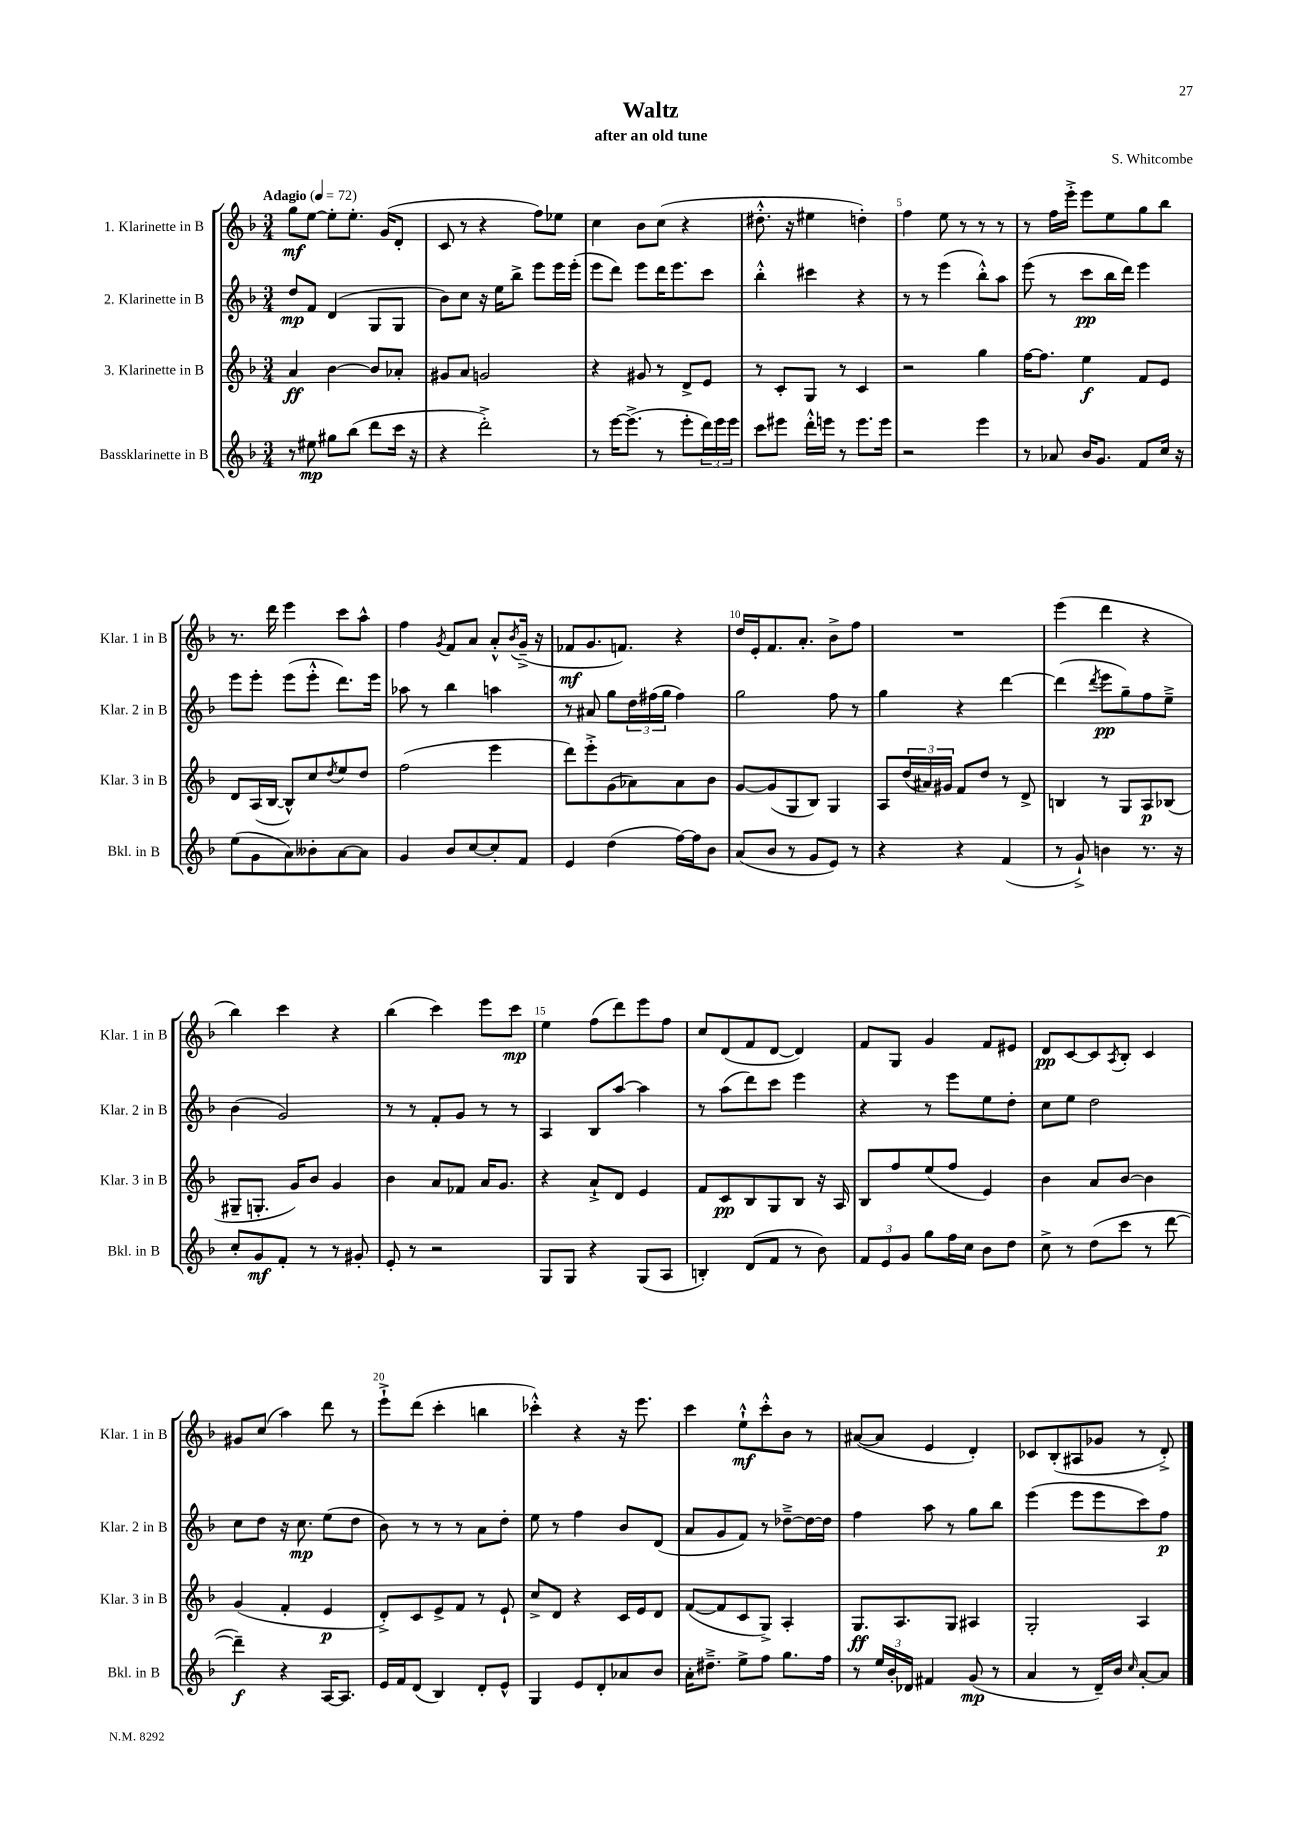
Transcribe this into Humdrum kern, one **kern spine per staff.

**kern	**kern	**kern	**kern
*staff4	*staff3	*staff2	*staff1
*clefG2	*clefG2	*clefG2	*clefG2
*k[b-]	*k[b-]	*k[b-]	*k[b-]
*M3/4	*M3/4	*M3/4	*M3/4
*MM72	*MM72	*MM72	*MM72
8r	4a	8dd	8gg
8ee#	.	8f	[8ee
8gg#	[4b-	(4d	8ee']
(8bb-	.	.	8.ee'
8ddd	8b-]	8G	.
.	.	.	(16g
16ccc	8a-'	8G	8d'
16r	.	.	.
=	=	=	=
4r	8g#	8b-)	8c
.	8a	8cc	8r
2ddd'^)	2g	16r	4r
.	.	16ee	.
.	.	8bb-^	.
.	.	8eee	8ff)
.	.	16eee	8ee-
.	.	(16eee'	.
=	=	=	=
8r	4r	8eee	4cc
[16eee	.	8ddd)	.
(8.eee^]	.	.	.
.	8g#	8eee	8b-
8r	8r	16ddd	(8cc
.	.	8.eee	.
8eee'	8d^	.	4r
24ddd)	8e	8ccc	.
24eee	.	.	.
24eee	.	.	.
=	=	=	=
8ccc	8r	4bb-'^^	8.dd#'^^
8eee#	8c'	.	.
.	.	.	16r
16ddd'^^	8G	4ccc#	4ee#
16eee	.	.	.
8r	8r	.	.
8.eee	4c	4r	4dd')
16eee	.	.	.
=	=	=	=
2r	2r	8r	4ff
.	.	8r	.
.	.	(4eee	8ee
.	.	.	8r
4eee	4gg	8bb-'^^)	8r
.	.	8aa	8r
=	=	=	=
8r	[16ff	(8eee	8r
.	8.ff]	.	.
8a-	.	8r	16ff
.	.	.	16eee'^
16b-	4ee	8ccc	8eee
8.g	.	.	.
.	.	16bb-	8ee
.	.	16ddd)	.
8f	8f	4eee	8gg
16cc	8e	.	8bb-
16r	.	.	.
=	=	=	=
(8ee	8d	8eee	8.r
8g	(16A	8eee'	.
.	[16B-	.	16ddd
8a)	8B-^^])	(8eee	4eee
8b--'	8cc	8eee'^^	.
.	8qdd	.	.
[8a	8ee	8.ddd)	8ccc
8a]	8dd	.	8aa^^
.	.	16eee	.
=	=	=	=
4g	(2ff	8aa-	4ff
.	.	8r	.
.	.	.	8qg
8b-	.	4bb-	8f
[8cc	.	.	8a
8cc']	4eee	4aa	8a'^^
.	.	.	8qb-
8f	.	.	(16g~^
.	.	.	16r
=	=	=	=
4e	8ddd)	8r	8f-
.	8eee'^	8a#	8.g
(4dd	(8g	8gg	.
.	.	.	8.f)
.	8a-)	24dd	.
.	.	(24ff#	.
.	.	24gg	.
[16ff)	8a-	4ff#)	4r
16ff]	.	.	.
8b-	8b-	.	.
=	=	=	=
(8a	[8g	2gg	16dd
.	.	.	16e'
8b-	(8g]	.	8.f
8r	8G	.	.
.	.	.	8.a'
8g	8B-)	.	.
8e)	4G	8ff	8b-^
8r	.	8r	8ff
=	=	=	=
4r	8A	4gg	2.r
.	(24dd	.	.
.	24a#)	.	.
.	24g#	.	.
4r	8f	4r	.
.	8dd	.	.
(4f	8r	[4ddd	.
.	8d^	.	.
=	=	=	=
8r	4B	(4ddd]	(4eee
8g`^)	.	.	.
.	.	8qddd	.
4b	8r	8eee	4ddd
.	8G	8gg~)	.
8.r	8A	8ff	4r
.	(8B-	8ee~^	.
16r	.	.	.
=	=	=	=
8cc'	8G#~	(4b-	4bb-)
8g	8.G'	.	.
8f'	.	2g)	4ccc
.	16g)	.	.
8r	8b-	.	.
8r	4g	.	4r
8g#'	.	.	.
=	=	=	=
8e'	4b-	8r	(4bb-
8r	.	8r	.
2r	8a	8f'	4ccc)
.	8f-	8g	.
.	16a	8r	8eee
.	8.g	.	.
.	.	8r	8ccc
=	=	=	=
8G	4r	4A	4ee
8G	.	.	.
4r	8a`^	8B-	(8ff
.	8d	[8aa	8ddd)
(8G	4e	4aa]	8eee
8A	.	.	8ff
=	=	=	=
4B')	8f	8r	8cc
.	8c	(8aa	(8d
(8d	8B-	8ddd)	8f
8f	8G	8ccc	[8d
8r	8B-	4eee	4d])
8b-)	16r	.	.
.	16A	.	.
=	=	=	=
12f	8B-	4r	8f
12e	.	.	.
.	8ff	.	8G
12g	.	.	.
8gg	(8ee	8r	4g
16ff	8ff	8eee	.
16cc	.	.	.
8b-	4e)	8ee	8f
8dd	.	8dd'	8e#
=	=	=	=
8cc^	4b-	8cc	8d
8r	.	8ee	[8c
(8dd	8a	2dd	8c]
.	.	.	8qA
8ccc	[8b-	.	8B-'
8r	4b-]	.	4c
[8ddd	.	.	.
=	=	=	=
4ddd~])	(4g	8cc	8g#
.	.	8dd	(8cc
4r	4f'	16r	4aa)
.	.	8.cc	.
[16A	4e	(8ee	8ddd
8.A]	.	.	.
.	.	8dd	8r
=	=	=	=
16e	8d'^)	8b-)	8eee`^
16f	.	.	.
(8d	8c	8r	(8ddd
4B-)	8e^	8r	4ccc'
.	8f	8r	.
8d'	8r	8a	4bb
8e^^	8e`	8dd'	.
=	=	=	=
4G	8cc^	8ee	4ccc-'^^)
.	8d	8r	.
8e	4r	4ff	4r
8d'	.	.	.
8a-	16c	8b-	16r
.	16e	.	8.eee
8b-	8d	(8d	.
=	=	=	=
16a'	([8f	8a	4ccc
8.dd#~^	.	.	.
.	8f]	8g	.
8ee^	8c	8f)	8ee`^^
8ff	8G^)	8r	8ccc'^^
8.gg	4A'	[8dd-~^	8b-
.	.	16dd-_	8r
16ff	.	16dd-]	.
=	=	=	=
8r	8.G	4ff	([8a#
24ee	.	.	8a#]
24b-'	.	.	.
.	8.A	.	.
24d-	.	.	.
4f#	.	8aa	4e
.	8G	8r	.
(8g	4A#	8gg	4d')
8r	.	8bb-	.
=	=	=	=
4a	2G'	(4eee	8c-
.	.	.	(8B-'
8r	.	8eee	8A#
16d~)	.	8eee	8g-
16b-	.	.	.
16qqcc	.	.	.
[8a'	4A	8ccc)	8r
8a]	.	8ff	8d'^)
==	==	==	==
*-	*-	*-	*-
